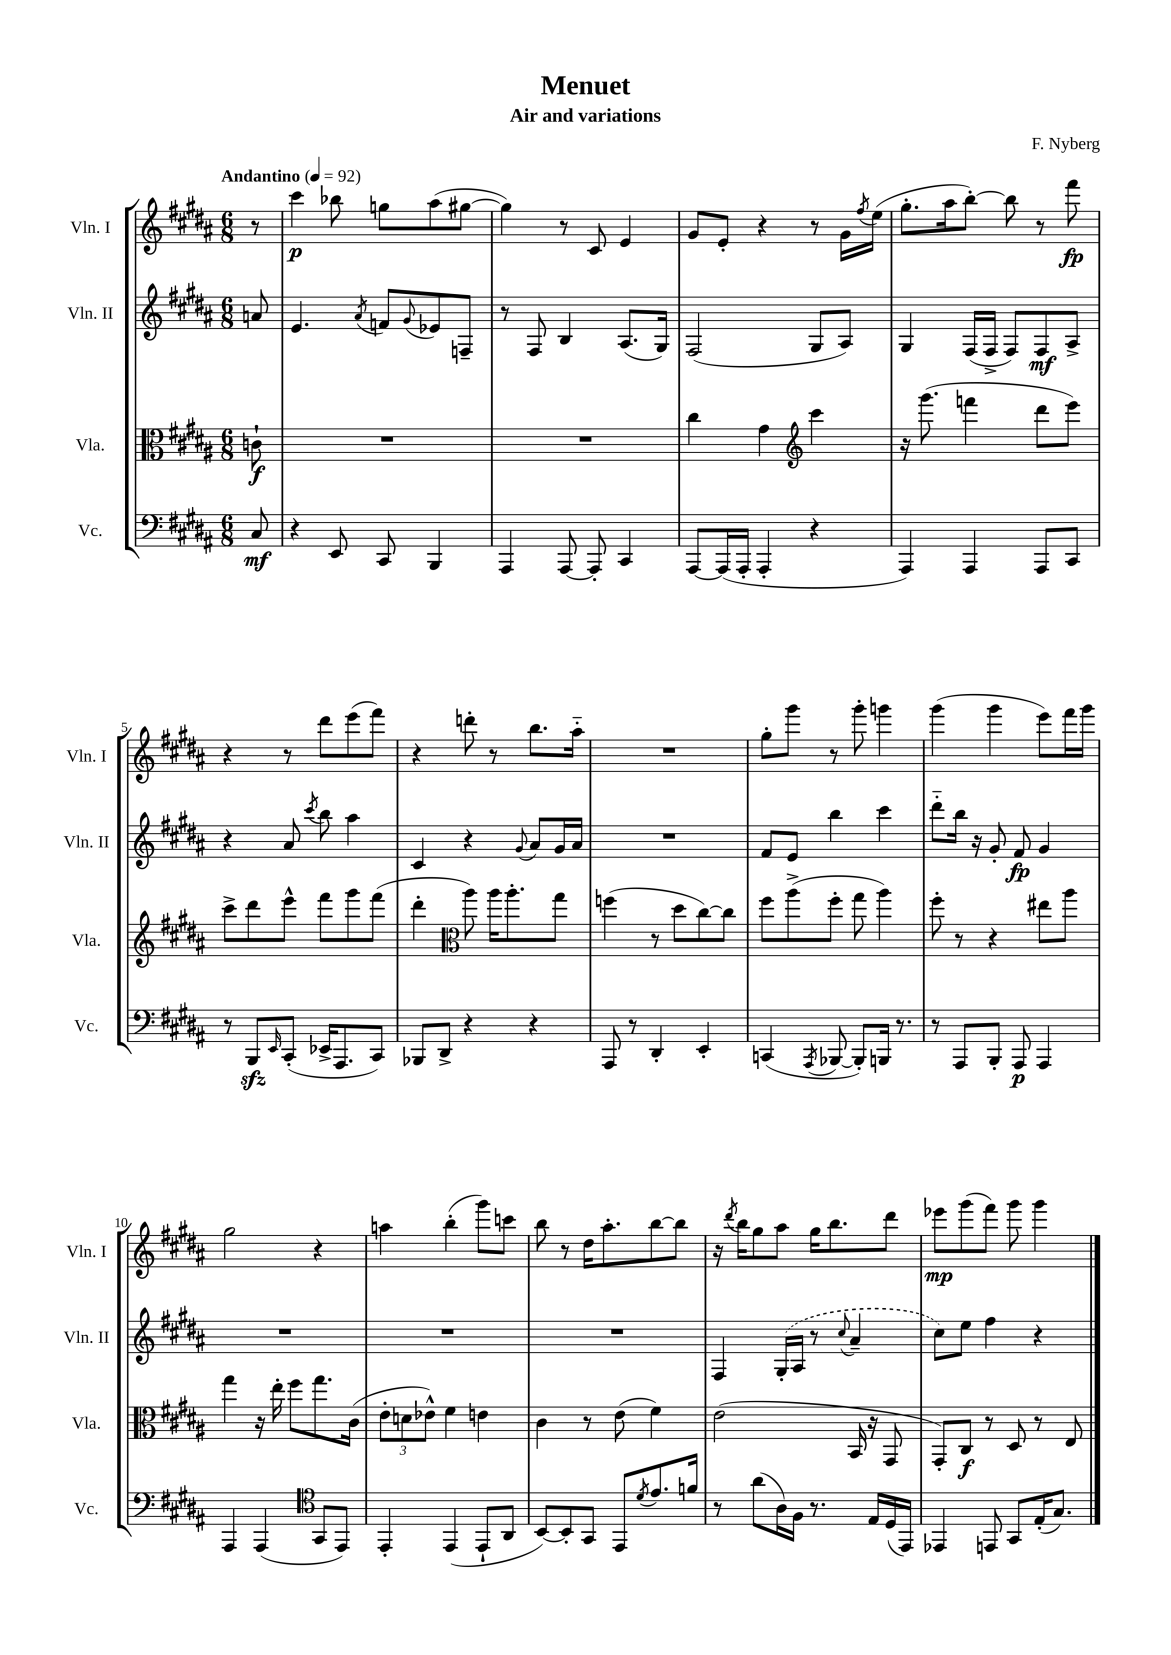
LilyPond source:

\header { title = "Menuet" composer = "F. Nyberg" subtitle = "Air and variations" }
<<
\new StaffGroup <<
\new Staff = "s0" \with { instrumentName = "Vln. I" shortInstrumentName = "Vln. I" } {
    \clef treble \key b \major \numericTimeSignature \time 6/8 \partial 8 \tempo "Andantino" 4 = 92
    r8 |
    cis'''4\p bes''8 g''8 ais''8( gis''8~ |
    gis''4) r8 cis'8 e'4 |
    gis'8 e'8-. r4 r8 gis'16 \acciaccatura { fis''8 } e''16( |
    gis''8.-. ais''16 b''8~-.) b''8 r8 fis'''8\fp |
    r4 r8 dis'''8 e'''8( fis'''8) |
    r4 d'''8-. r8 b''8. ais''16-_ |
    R2. |
    gis''8-. gis'''8 r8 gis'''8-. g'''4 |
    gis'''4( gis'''4 e'''8) fis'''16 gis'''16 |
    gis''2 r4 |
    a''4 b''4-.( gis'''8) c'''8 |
    b''8 r8 dis''16 ais''8.-. b''8~ b''8 |
    r16 \acciaccatura { dis'''8 } b''16 gis''8 ais''8 gis''16 b''8. dis'''8 |
    ees'''8\mp gis'''8( fis'''8) gis'''8 gis'''4 \bar "|." |
}
\new Staff = "s1" \with { instrumentName = "Vln. II" shortInstrumentName = "Vln. II" } {
    \clef treble \key b \major \numericTimeSignature \time 6/8 \partial 8
    a'8 |
    e'4. \acciaccatura { ais'8 } f'8 \appoggiatura { gis'8 } ees'8 f8-- |
    r8 fis8 b4 ais8.( gis16) |
    fis2( gis8 ais8) |
    gis4 fis16( fis16-> fis8) fis8\mf ais8-> |
    r4 ais'8 \acciaccatura { cis'''8 } b''8 ais''4 |
    cis'4 r4 \appoggiatura { gis'8 } ais'8 gis'16 ais'16 |
    R2. |
    fis'8 e'8 b''4 cis'''4 |
    dis'''8-_ b''16 r16 gis'8-. fis'8\fp gis'4 |
    R2. |
    R2. |
    R2. |
    fis4 \once \slurDashed gis16-.( ais16 r8 \appoggiatura { cis''8 } ais'4-- |
    cis''8) e''8 fis''4 r4 \bar "|." |
}
\new Staff = "s2" \with { instrumentName = "Vla." shortInstrumentName = "Vla." } {
    \clef alto \key b \major \numericTimeSignature \time 6/8 \partial 8
    c'8-!\f |
    R2. |
    R2. |
    cis''4 gis'4 \clef treble cis'''4 |
    r16 gis'''8.( f'''4 dis'''8 e'''8) |
    cis'''8-> dis'''8 e'''8-^ fis'''8 gis'''8 fis'''8( |
    dis'''4-. \clef alto ais''8) ais''16 ais''8.-. gis''8 |
    f''4( r8 dis''8 cis''8~) cis''8 |
    fis''8 ais''8->( fis''8-. gis''8 ais''4) |
    fis''8-. r8 r4 eis''8 ais''8 |
    gis''4 r16 e''16-. fis''8 gis''8. cis'16( |
    \tuplet 3/2 { e'8-. d'8 ees'8-^) } fis'4 e'4 |
    cis'4 r8 e'8( fis'4) |
    e'2( b,16 r16 gis,8 |
    gis,8-.) cis8\f r8 dis8 r8 e8 \bar "|." |
}
\new Staff = "s3" \with { instrumentName = "Vc." shortInstrumentName = "Vc." } {
    \clef bass \key b \major \numericTimeSignature \time 6/8 \partial 8
    cis8\mf |
    r4 e,8 cis,8 b,,4 |
    ais,,4 ais,,8~ ais,,8-. cis,4 |
    ais,,8~ ais,,16( ais,,16-. ais,,4-. r4 |
    ais,,4) ais,,4 ais,,8 cis,8 |
    r8 b,,8\sfz \grace { e,16 } cis,8-.( ees,16-> ais,,8. cis,8) |
    bes,,8 dis,8-> r4 r4 |
    ais,,8 r8 dis,4-. e,4-. |
    c,4( \acciaccatura { ais,,8 } bes,,8~ bes,,8-.) b,,16 r8. |
    r8 ais,,8 b,,8-. ais,,8\p ais,,4 |
    ais,,4 ais,,4( \clef tenor gis,8 e,8) |
    e,4-. e,4( e,8-! ais,8 |
    b,8~) b,8-. gis,8 e,8 \acciaccatura { dis'8 } e'8. f'16 |
    r8 ais'8( ais16) fis16 r8. e16 dis16( e,16) |
    ees,4 e,8 gis,8 e16-.( gis8.) \bar "|." |
}
>>
>>
